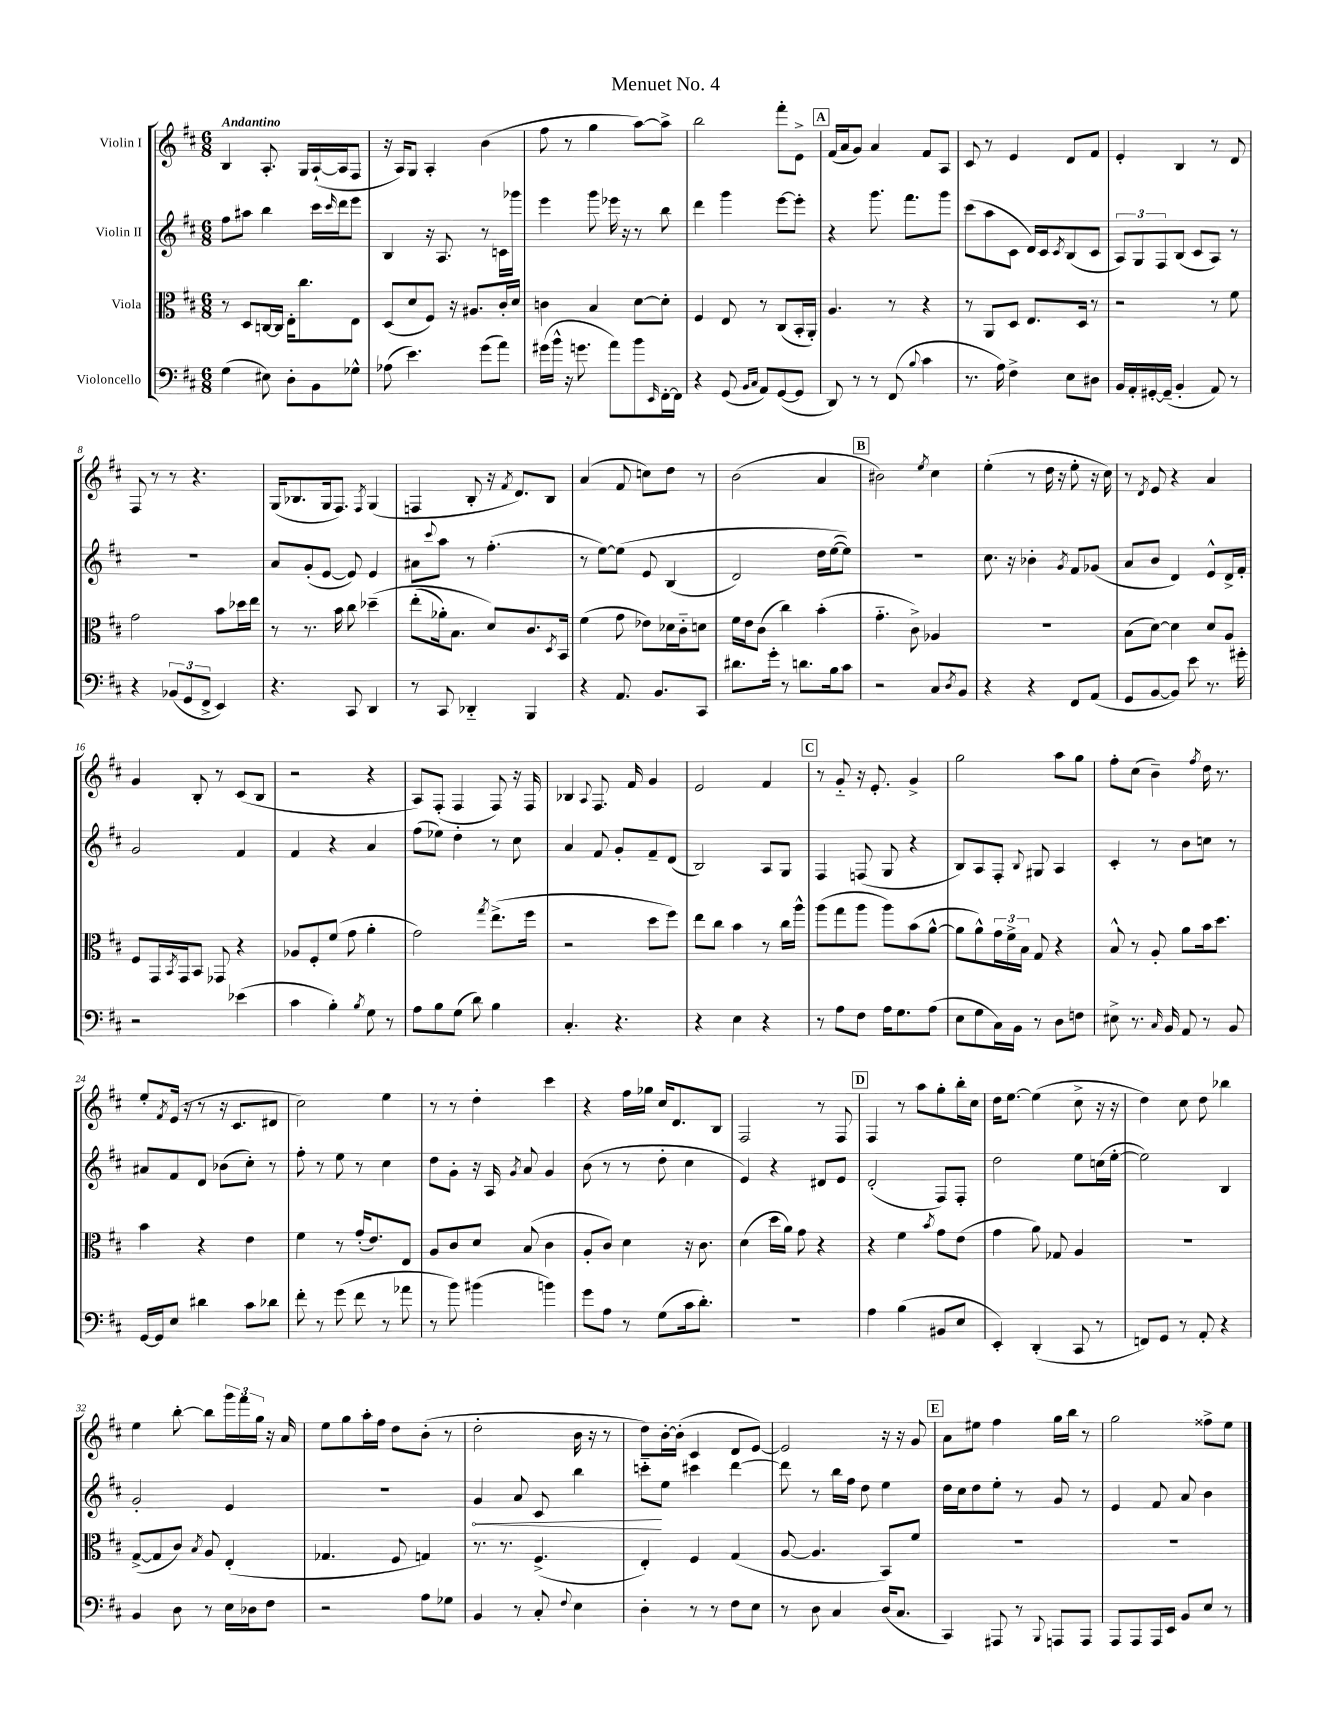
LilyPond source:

\header { title = "Menuet No. 4" }
<<
\new StaffGroup <<
\new Staff = "s0" \with { instrumentName = "Violin I" } {
    \clef treble \key d \major \numericTimeSignature \time 6/8 \tempo "Andantino"
    b4 a8.-. g16 a16~-!( a16 fis8 |
    r16 a16) g8 a4-. b'4( |
    fis''8 r8 g''4 a''8~) a''8-> |
    b''2 fis'''8-. e'8-> |
    \mark \markup { \box "A" } fis'16( a'16 g'8) a'4 fis'8 a8 |
    cis'8 r8 e'4 d'8 fis'8 |
    e'4-. b4 r8 d'8 |
    fis8 r8 r8 r4. |
    g16( bes8. g16 fis8.) \acciaccatura { fis8 } g4( |
    f4 b8-. r16 \acciaccatura { fis'8 } d'8.) b8 |
    a'4( fis'8 c''8) d''8 r8 |
    b'2( a'4 |
    \mark \markup { \box "B" } bis'2) \acciaccatura { e''8 } cis''4 |
    e''4-.( r8 d''16 r16 e''8-. r16 cis''16) |
    r8 \acciaccatura { d'8 } e'8 r4 a'4 |
    g'4 b8-. r8 cis'8( b8 |
    r2 r4 |
    a8) fis8-.( fis4 fis8) r16 fis16 |
    bes4 \appoggiatura { a8 } fis8. fis'16 g'4 |
    e'2 fis'4 |
    \mark \markup { \box "C" } r8 g'8-_ r16 e'8.-. g'4-> |
    g''2 a''8 g''8 |
    fis''8-. cis''8( b'4--) \acciaccatura { fis''8 } d''16 r8. |
    e''8-. \acciaccatura { fis'8 } e'16( r16 r8 r16 cis'8. dis'8 |
    cis''2) e''4 |
    r8 r8 d''4-. cis'''4 |
    r4 fis''16 ges''16 cis''16 d'8. b8 |
    fis2 r8 fis8 |
    \mark \markup { \box "D" } fis4 r8 a''8 g''8-. b''16-. cis''16 |
    d''16 e''8.~ e''4( cis''8-> r16 r16 |
    d''4) cis''8 d''8 bes''4 |
    e''4 b''8~-. b''8 \tuplet 3/2 { g'''16 fis'''16 g''16 } r16 a'16 |
    e''8 g''8 a''16-. fis''16 d''8 b'8-.( r8 |
    d''2-. b'16 r16 r8 |
    d''8) b'16~-. b'16-.( cis'4 d'8 e'8~) |
    e'2 r16 r16 g'8 |
    \mark \markup { \box "E" } a'8 eis''8 fis''4 g''16 b''16 r8 |
    g''2 fisis''8-> e''8 \bar "|." |
}
\new Staff = "s1" \with { instrumentName = "Violin II" } {
    \clef treble \key d \major \numericTimeSignature \time 6/8
    fis''8 ais''8 b''4 cis'''16 \grace { cis'''16 } d'''16 e'''8 |
    b4 r16 a8. r8 c'16 ges'''16 |
    e'''4 g'''8 ees'''16 r16 r8 b''8 |
    d'''4 g'''4 e'''8~ e'''8-. |
    \mark \markup { \box "A" } r4 g'''8. fis'''8. g'''8 |
    cis'''8( a''8 cis'8 d'16) cis'16 \acciaccatura { cis'8 } b8( cis'8 |
    \tuplet 3/2 { a8) g8 fis8 } b8( cis'8 a8) r8 |
    R2. |
    a'8 g'8-.( e'8~ e'8) e'4 |
    ais'8 \appoggiatura { cis'''8 } a''8 r8 fis''4.-.( |
    r8 e''8~) e''8\( e'8 b4( |
    d'2) d''16 e''16~( e''8)\) |
    \mark \markup { \box "B" } r2. |
    cis''8. r16 bes'4-. \acciaccatura { g'8 } fis'8 ges'8( |
    a'8 b'8 d'4) e'8-^ d'16-> fis'16-. |
    g'2 fis'4 |
    fis'4 r4 a'4 |
    fis''8( ees''8) d''4-. r8 cis''8 |
    a'4 fis'8 g'8-. fis'8-- d'8( |
    b2) a8 g8 |
    \mark \markup { \box "C" } fis4 f8( g8 r4 |
    b8) a8 fis8-. \appoggiatura { b8 } gis8 a4 |
    cis'4-. r8 b'8 c''8 r8 |
    ais'8 fis'8 d'8 bes'8( cis''8-.) r8 |
    fis''8-. r8 e''8 r8 cis''4 |
    d''8 g'8-. r16 a16 \acciaccatura { g'8 } a'8 g'4 |
    b'8( r8 r8 d''8-. cis''4 |
    e'4) r4 dis'8 e'8 |
    \mark \markup { \box "D" } d'2-.( fis8) fis8-. |
    d''2 e''8 c''16( e''16~-. |
    e''2) b4 |
    g'2-. e'4 |
    R2. |
    \once \override Hairpin.circled-tip = ##t g'4\< a'8 cis'8 b''4 |
    c'''8-_\! e''8 cis'''4 d'''4~ |
    d'''8 r8 b''16 fis''16 d''8 e''4 |
    \mark \markup { \box "E" } d''16 cis''16 d''8 e''8-. r8 g'8 r8 |
    e'4 fis'8 a'8 b'4 \bar "|." |
}
\new Staff = "s2" \with { instrumentName = "Viola" } {
    \clef alto \key d \major \numericTimeSignature \time 6/8
    r8 d8 c16~ c16 e16-. cis''8. e8 |
    d8( d'8 fis8) r16 ais8. cis'16-. d'16 |
    c'4 b4 d'8~ d'8-. |
    fis4 e8 r8 cis8( b,16-. a,16-.) |
    \mark \markup { \box "A" } a4. r8 r4 |
    r8 a,8 d8 e8. d16 r8 |
    r2 r8 fis'8 |
    g'2 b'8 des''16 e''16 |
    r8 r8. b'16 cis''8 des''4--\( |
    e''8-.( aes'16-.) b8. d'8\) cis'8. \acciaccatura { d8 } b,16 |
    fis'4( g'8 ees'8) des'16 cis'16-_ d'8 |
    fis'16 e'16 cis'8( cis''4) b'4-.( |
    \mark \markup { \box "B" } g'4.-_ cis'8->) aes4 |
    R2. |
    b8( d'8~) d'4 d'8 a8 |
    fis8 g,16 \acciaccatura { b,8 } g,16 b,8 ges,8 r4 |
    aes8 fis8-. fis'8( g'8 a'4-. |
    g'2) \acciaccatura { g''8 } e''8.->( fis''16 |
    r2 d''8 fis''8) |
    e''8 cis''8 b'4 r8 cis''16 a''16-^ |
    \mark \markup { \box "C" } a''8( g''8 a''8 a''8) b'8( a'8~-^ |
    a'8 a'8-^) \tuplet 3/2 { g'16 fis'16-> b16 } g8 r4 |
    b8-^ r8 a8-. a'8 b'16 d''8. |
    b'4 r4 e'4 |
    fis'4 r8 g'16-.( e'8.) e8 |
    a8 cis'8 d'8 b8( cis'4 |
    a8-. cis'8) d'4 r16 cis'8. |
    d'4( d''16 a'16) g'8 r4 |
    \mark \markup { \box "D" } r4 fis'4 \acciaccatura { b'8 } g'8 e'8( |
    g'4 a'8) ges8 a4 |
    R2. |
    g8~->( g8 cis'8) \acciaccatura { b8 } a8 e4-.( |
    ges4. fis8 g4) |
    r8. r8. fis4.->( |
    e4-.) fis4 g4( |
    a8~ a4. b,8) fis'8 |
    \mark \markup { \box "E" } R2. |
    R2. \bar "|." |
}
\new Staff = "s3" \with { instrumentName = "Violoncello" } {
    \clef bass \key d \major \numericTimeSignature \time 6/8
    g4( eis8) d8-. b,8 ges8-^ |
    aes8( e'4.) g'8( a'8) |
    gis'16( b'16-^ r16 g'8. a'8) b'8 \grace { e,16 } fis,16~-. fis,16 |
    r4 g,8( \grace { b,16 cis16 } a,8) g,8~( g,8 |
    \mark \markup { \box "A" } d,8) r8 r8 fis,8( \appoggiatura { b8 } cis'4 |
    r8. a16) fis4-> e8 dis8 |
    b,16 a,16-. gis,16~-. gis,16--( b,4-. a,8) r8 |
    r4 \tuplet 3/2 { bes,8( g,8 fis,8-> } e,4) |
    r4. cis,8 d,4 |
    r8 cis,8 des,4-_ b,,4 |
    r4 a,8. b,8. cis,8 |
    dis'8. g'16-. r8 d'8. b16 cis'8 |
    \mark \markup { \box "B" } r2 cis8 \acciaccatura { d8 } b,8 |
    r4 r4 fis,8 a,8( |
    g,8 b,8~ b,8) e'8 r8. gis'16-. |
    r2 ees'4( |
    cis'4 b4-.) \acciaccatura { b8 } g8 r8 |
    a8 b8 g8( d'8) b4 |
    cis4.-. r4. |
    r4 e4 r4 |
    \mark \markup { \box "C" } r8 a8 fis8 a16 g8. a8( |
    e8 g8 cis16) b,16 r8 d8 f8 |
    eis8-> r8. \grace { cis16 } b,16 a,8 r8 b,8 |
    g,16~ g,16 e8 dis'4 cis'8 des'8 |
    fis'8-. r8 g'8( fis'8 r8 aes'8 |
    r8 b'8) bis'4( b'4) |
    g'8 a8 r8 g8( cis'16 d'8.-.) |
    R2. |
    \mark \markup { \box "D" } a4 b4( bis,8 e8 |
    e,4-.) d,4-.( cis,8 r8 |
    f,8) g,8 r8 a,8-. r4 |
    b,4 d8 r8 e16 des16 fis8 |
    r2 a8 ges8 |
    b,4 r8 cis8-. \appoggiatura { fis8 } e4 |
    d4-. r8 r8 fis8 e8 |
    r8 d8 cis4 d16( cis8. |
    \mark \markup { \box "E" } cis,4) ais,,8 r8 \appoggiatura { b,,8 } a,,8 a,,8 |
    a,,8 a,,8 a,,16 e,16 b,8 e8 r8 \bar "|." |
}
>>
>>
